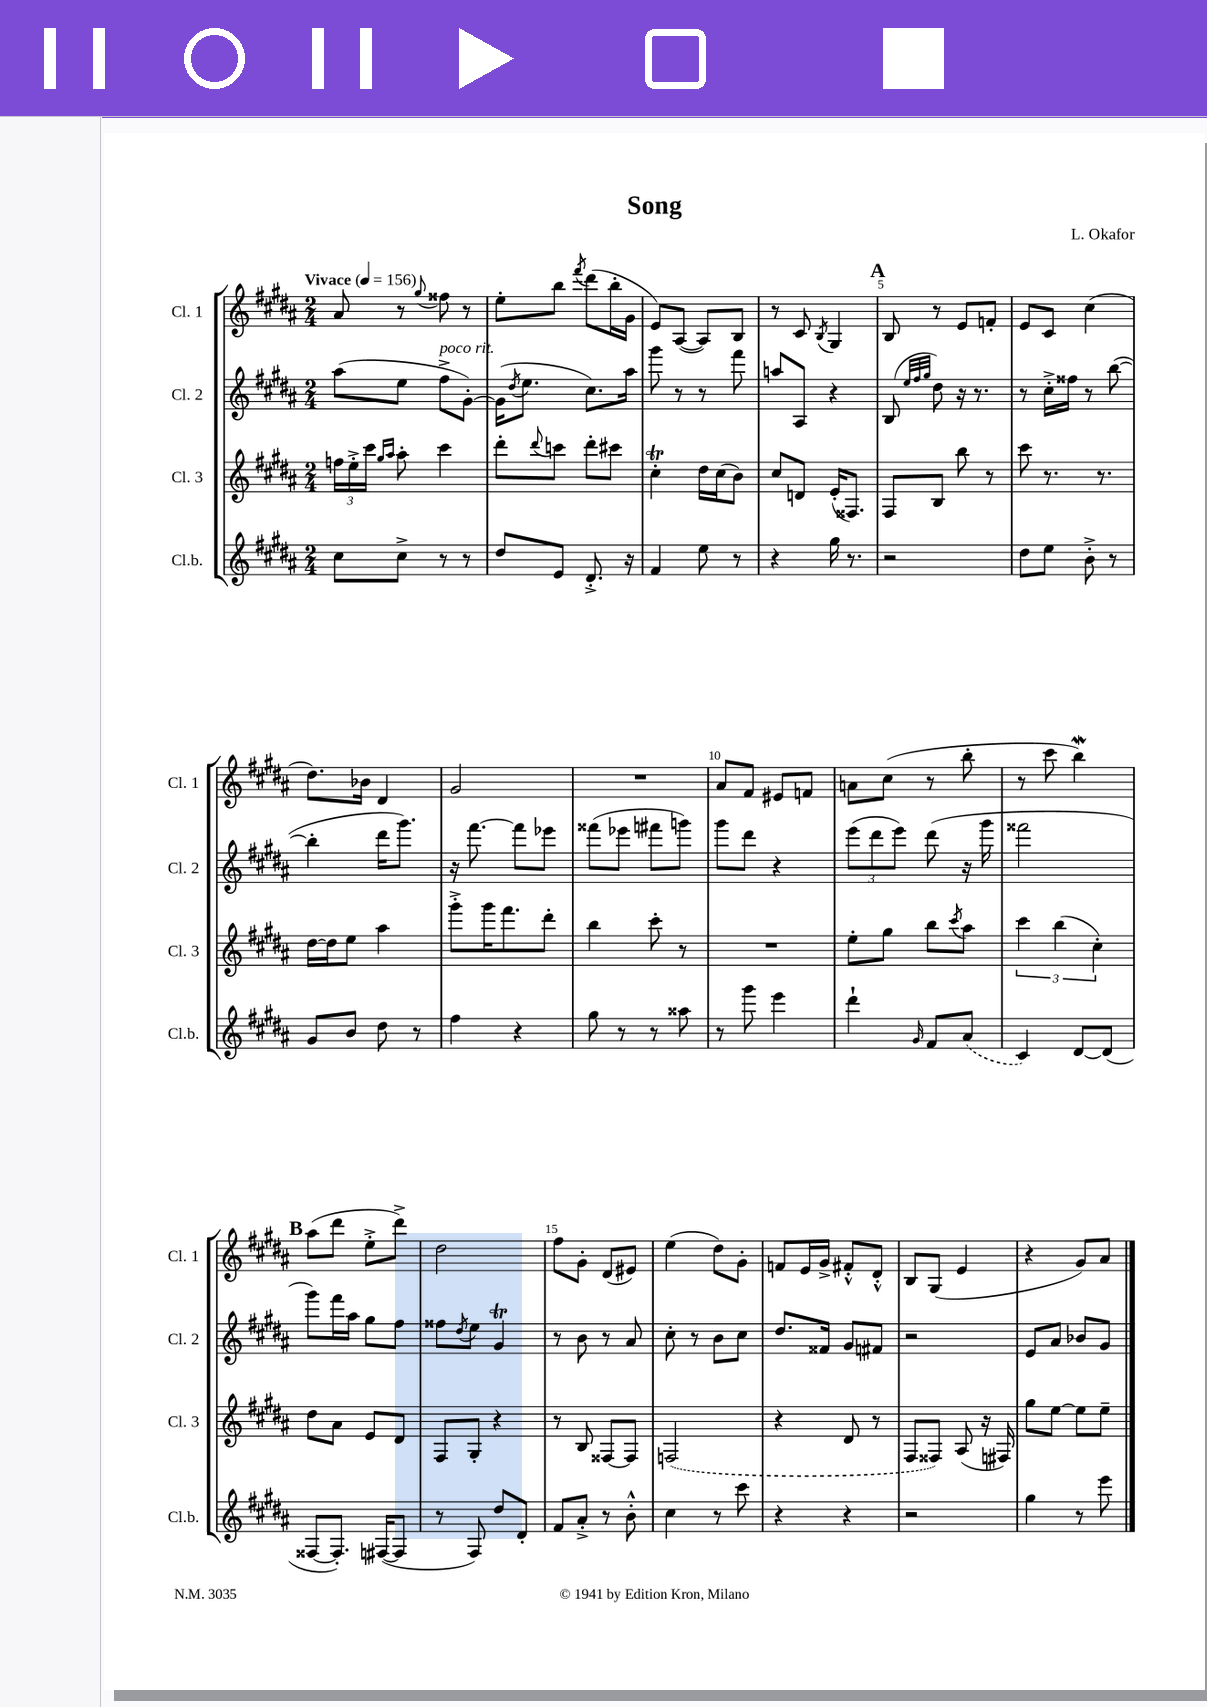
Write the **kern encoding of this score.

**kern	**kern	**kern	**kern
*staff4	*staff3	*staff2	*staff1
*clefG2	*clefG2	*clefG2	*clefG2
*k[f#c#g#d#a#]	*k[f#c#g#d#a#]	*k[f#c#g#d#a#]	*k[f#c#g#d#a#]
*M2/4	*M2/4	*M2/4	*M2/4
*MM156	*MM156	*MM156	*MM156
8cc#	24ff	(8aa#	8a#
.	24ee'^	.	.
.	24ccc#	.	.
.	16qqgg#	.	.
.	16qqaa#	.	.
8cc#^	8aa#'	8ee	8r
.	.	.	8qqgg#
8r	4ccc#	8ff#^	8ff##
8r	.	[8g#')	8r
=	=	=	=
8dd#	8ddd#'	(16g#]	8ee'
.	.	8qdd#	.
.	.	8.ee	.
.	8qqddd#	.	.
8e	8ccc	.	8bb
.	.	.	8qfff#
8.d#'^	8ddd#'	8.cc#)	(8ddd#
.	8ccc#	.	16bb'
16r	.	16aa#	16g#
=	=	=	=
4f#	4cc#'	8ggg#	8e)
.	.	8r	([8A#
8ee	16dd#	8r	8A#])
.	(16cc#	.	.
8r	8b)	8fff#	8B
=	=	=	=
4r	8cc#	8aa	8r
.	8d	8A#	8c#
.	.	.	8qB
16gg#	(16e'	4r	4G#
8.r	8.F##)	.	.
=	=	=	=
2r	8F#	(8B	8B
.	.	32qqee	.
.	.	32qqff#	.
.	.	32qqgg#	.
.	8B	8dd#)	8r
.	8bb	16r	8e
.	.	8.r	.
.	8r	.	8f'
=	=	=	=
8dd#	8ccc#	8r	8e
8ee	8.r	16cc#'^	8c#
.	.	16ff##	.
8b'^	.	8r	(4cc#
.	8.r	.	.
8r	.	([8bb	.
=	=	=	=
8g#	[16dd#	4bb']	8.dd#)
.	16dd#]	.	.
8b	8ee	.	.
.	.	.	16b-
8dd#	4aa#	16ddd#	4d#
.	.	8.ggg#)	.
8r	.	.	.
=	=	=	=
4ff#	8ggg#'^	16r	2g#
.	.	[8.fff#	.
.	16ggg#	.	.
.	8.fff#	.	.
4r	.	8fff#]	.
.	8ddd#'	8eee-	.
=	=	=	=
8gg#	4bb	(8fff##	2r
8r	.	8eee-	.
8r	8ccc#'	8fff#	.
8aa##	8r	8ggg)	.
=	=	=	=
8r	2r	8ggg#	8a#
8ggg#	.	8ddd#	8f#
4eee	.	4r	8e#
.	.	.	8f
=	=	=	=
4ddd#`	8ee'	(12eee	8a
.	.	12ddd#	.
.	8gg#	.	(8cc#
.	.	12eee)	.
16qqg#	.	.	.
8f#	8bb	(8ddd#	8r
.	8qccc#	.	.
(8a#	8aa#	16r	8bb'
.	.	16ggg#	.
=	=	=	=
4c#)	6ccc#	2fff##	8r
.	.	.	8ccc#
.	(6bb	.	.
[8d#	.	.	4bb)
.	6cc#')	.	.
(8d#]	.	.	.
=	=	=	=
[8F##	8dd#	8ggg#)	(8aa#
8.F##'])	8a#	16fff#	8ddd#
.	.	16aa#	.
.	8e	8gg#	8ee'^
([16F#	.	.	.
8F#]	8d#	8ff#	8ddd#^)
=	=	=	=
8r	8F#	8ff##	2dd#
.	.	8qdd#	.
8F#)	8G#'	8ee	.
8dd#	4r	4g#	.
8d#'	.	.	.
=	=	=	=
8f#	8r	8r	8ff#
8a#'^	8B	8b	8g#'
8r	[8F##	8r	(8d#
8b'^^	8F##]	8a#	8e#)
=	=	=	=
4cc#	(2F	8cc#'	(4ee
.	.	8r	.
8r	.	8b	8dd#)
8ccc#	.	8cc#	8g#'
=	=	=	=
4r	4r	8.dd#	8f
.	.	.	16e
.	.	16f##	16g#^
4r	8d#	8g#	8f#'^^
.	8r	8f#	8d#'^^
=	=	=	=
2r	8F#	2r	8B
.	8F##)	.	(8G#
.	(8A#	.	4e
.	16r	.	.
.	16F#)	.	.
=	=	=	=
4gg#	8gg#	8e	4r
.	[8ee	8a#	.
8r	8ee]	8b-	8g#)
8eee	8ee~	8g#	8a#
==	==	==	==
*-	*-	*-	*-
